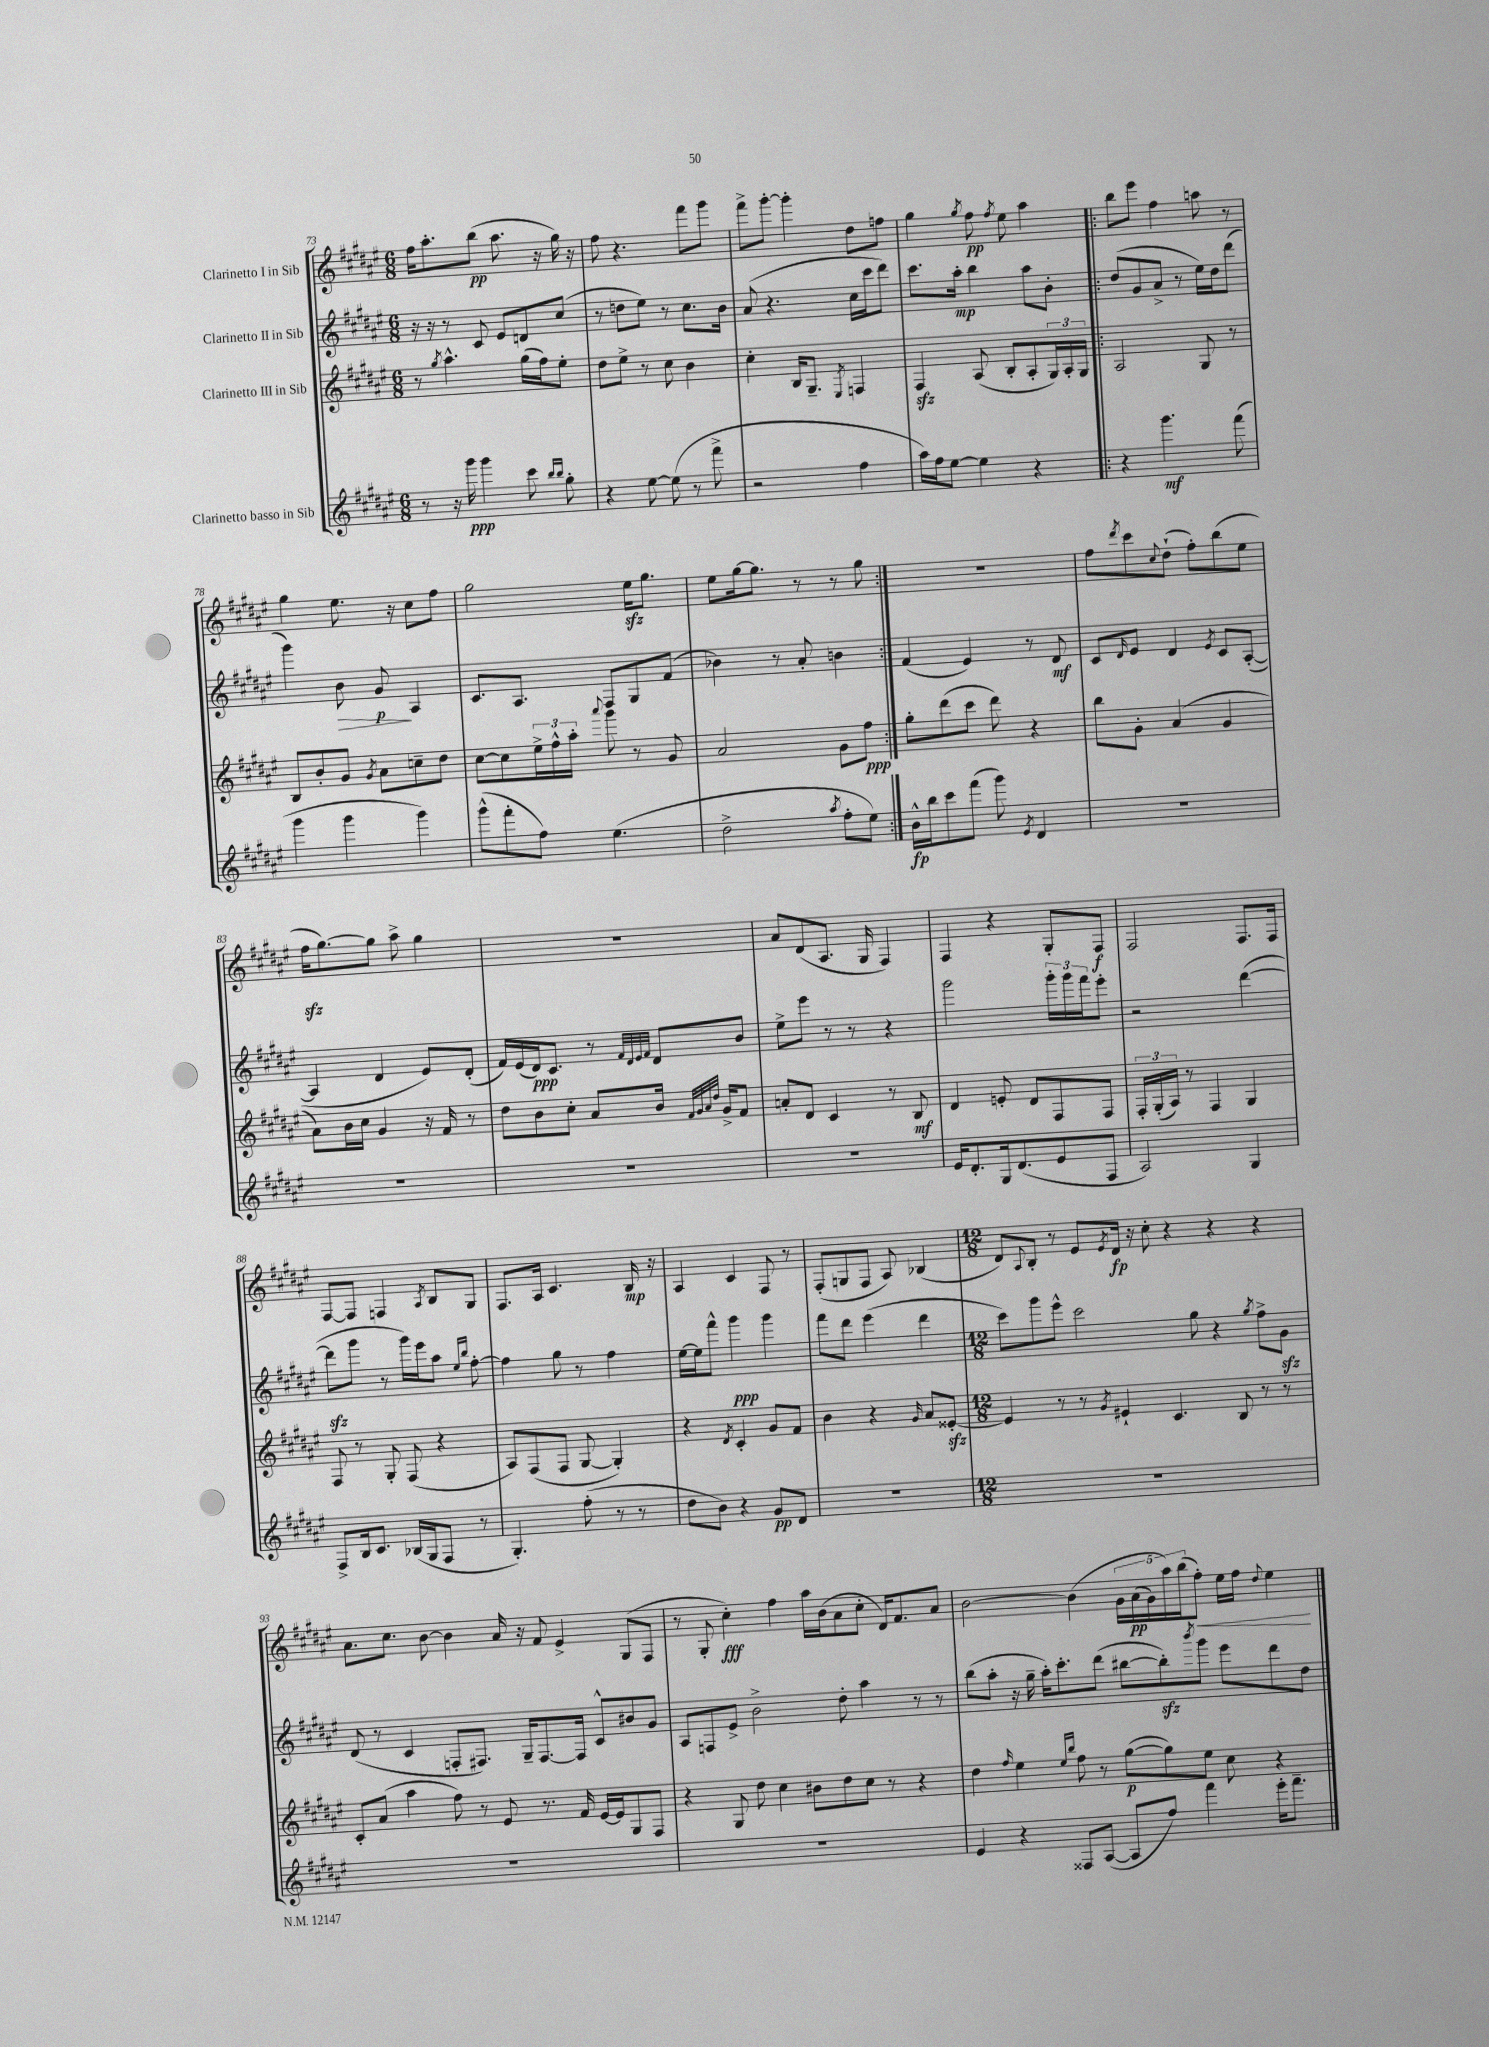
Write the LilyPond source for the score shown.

<<
\new StaffGroup <<
\new Staff = "s0" \with { instrumentName = "Clarinetto I in Sib" } {
    \clef treble \key fis \major \numericTimeSignature \time 6/8
    fis''16 ais''8.-. b''8\pp( ais''8. r16 gis''16) r16 |
    fis''8 r4. fis'''8 gis'''8 |
    fis'''8-> gis'''8~-. gis'''4-. dis''8 f''8 |
    gis''4 \acciaccatura { gis''8 } fis''8\pp \acciaccatura { fis''8 } eis''8 ais''4 |
    \repeat volta 2 { b''8 eis'''8 fis''4 a''8 r8 |
    gis''4 eis''8. r16 cis''8 fis''8 |
    gis''2 eis''16\sfz gis''8. |
    eis''8 gis''16~ gis''8. r8 r8 gis''8 | }
    R2. |
    fis''8 \acciaccatura { dis'''8 } cis'''8 \appoggiatura { cis''8 } dis''8-!( fis''8-.) b''8( eis''8 |
    fis''16\sfz gis''8.~) gis''8 ais''8-> gis''4 |
    R2. |
    ais'8 dis'8( ais8. gis16 fis4) |
    fis4 r4 gis8-. fis8\f |
    fis2 fis8. fis16 |
    fis8~ fis8 f4 \acciaccatura { ais8 } b8 gis8 |
    fis8. ais16 cis'4. b16\mp r16 |
    ais4 cis'4 fis8 r8 |
    fis8-.( g8 fis8 ais8) bes4( |
    \numericTimeSignature \time 12/8 dis'8) \appoggiatura { ais8 } b8-. r8 eis'8 \acciaccatura { eis'8 } dis'16\fp r16 cis''8-. r4 r4 r4 |
    ais'8. cis''8. b'8~ b'4 ais'16 r16 fis'8 eis'4-> gis8( fis8 |
    r8 gis8-. cis''4-.\fff) fis''4 ais''16 b'16( ais'8 cis''8-. dis'16) fis'8. ais'8 |
    b'2~ b'4\( \tuplet 5/4 { gis'16 ais'16\pp( gis'16) ais''16\) b''16( } fis''8-.\<) eis''16 fis''16 \appoggiatura { dis''8 } eis''4\! \bar "|." |
}
\new Staff = "s1" \with { instrumentName = "Clarinetto II in Sib" } {
    \clef treble \key fis \major \numericTimeSignature \time 6/8
    r16 r16 r8 cis'8 eis'8 d'8 cis''8( |
    r8 d''8 eis''8) r8 cis''8. b'16 |
    ais'8( r4. cis''16 cis'''16 dis'''8) |
    cis'''8. ais''16-.\mp b''4 ais''8 b'8-. |
    \repeat volta 2 { dis''8( gis'8 ais'8-> r8 eis''16) dis''16 dis'''8( |
    gis'''4) b'8\> gis'8\p\! ais4 |
    cis'8. ais8. fis8 gis8 fis'8( |
    bes'4) r8 ais'8-. b'4 | }
    fis'4( eis'4) r8 dis'8\mf |
    cis'8 \grace { dis'16 } eis'8 dis'4 \acciaccatura { eis'8 } cis'8 ais8~-.( |
    ais4 dis'4 eis'8) dis'8-.( |
    fis'16) eis'16( dis'16\ppp) cis'8. r8 \grace { fis'32 dis'32 eis'32 fis'32 } dis'8 b'8 |
    eis''8-> eis'''8 r8 r8 r4 |
    gis'''2 \tuplet 3/2 { gis'''16-. gis'''16 fis'''16 } eis'''8-. |
    r2 dis'''4~( |
    dis'''8\sfz gis'''8 r8 gis'''16) eis'''16 ais''8 \grace { eis''16 b''16 } fis''8~-. |
    fis''4 gis''8 r8 fis''4 |
    eis''16~ eis''16 fis'''8-^ gis'''4\ppp gis'''4 |
    fis'''8 dis'''8 eis'''4( dis'''4 |
    \numericTimeSignature \time 12/8 cis'''8) gis'''8 eis'''8-^ cis'''2 gis''8 r4 \acciaccatura { gis''8 } fis''8-> gis'8\sfz |
    dis'8( r8 cis'4 f8-. fis8.) gis16-- fis8.~ fis16 cis'8-^ bis'8 gis'8 |
    ais8 f8 eis'8-> b'2-> dis''8-. ais''4 r8 r8 |
    b''8( ais''8-. r16 gis''16-- ais''16-.) cis'''8.-. dis'''8( bis''8~ bis''8-.\sfz) \acciaccatura { b'''8 } gis'''8 eis'''8 dis'''8 dis''8 \bar "|." |
}
\new Staff = "s2" \with { instrumentName = "Clarinetto III in Sib" } {
    \clef treble \key fis \major \numericTimeSignature \time 6/8
    r8 \acciaccatura { gis''8 } ais''4.-^ gis''16( fis''16) eis''8-. |
    dis''8 eis''8-> r8 cis''8 b'4 |
    cis''4-. b16 gis8.-- \acciaccatura { eis8 } f4 |
    fis4\sfz ais8( b8-. ais8-. \tuplet 3/2 { gis16) ais16-. gis16 } |
    \repeat volta 2 { ais2 gis8 r8 |
    b8 b'8-. gis'8 \acciaccatura { gis'8 } ais'8 c''8-- dis''8 |
    cis''8~ cis''8 \tuplet 3/2 { eis''16-> fis''16-^ ais''16-. } \appoggiatura { ais'''8 } gis'''8 r8 gis'8 |
    ais'2 gis'8 fis''8\ppp | }
    gis''8-. dis'''8( cis'''8 dis'''8) r4 |
    b''8 gis'8-. ais'4( gis'4 |
    ais'8) b'16 cis''16 gis'4 r16 fis'16 r8 |
    dis''8 b'8 cis''8-. ais'8 b'16 \grace { fis'32 gis'32 ais'32 dis''32 } gis'16-> fis'8 |
    a'8-. dis'8 cis'4 r8 b8\mf |
    dis'4 e'8-. dis'8 fis8 fis8 |
    \tuplet 3/2 { fis16-. gis16-.( ais16) } r8 fis4 gis4 |
    fis8 r8 gis8-. fis8( r4 |
    ais8) fis8( fis8 gis8~ gis4-.) |
    r4 \acciaccatura { dis'8 } cis'4-. gis'8 fis'8 |
    b'4 r4 \grace { gis'16 } ais'8 eisis'8~-.\sfz |
    \numericTimeSignature \time 12/8 eisis'4 r8 r8 \acciaccatura { gis'8 } eis'4-! cis'4. b8 r8 r8 |
    cis'8-. ais'8( ais''4 fis''8) r8 eis'8 r8. fis'16 eis'16~ eis'16 gis8 fis8 |
    r4 gis8 dis''8 cis''4 bis'8 dis''8 cis''8 r8 r4 |
    dis''4 \grace { fis''16 } eis''4 \grace { eis''16 b''16 } fis''8 r8 gis''8~\p( gis''8) eis''8 cis''8 r4 \bar "|." |
}
\new Staff = "s3" \with { instrumentName = "Clarinetto basso in Sib" } {
    \clef treble \key fis \major \numericTimeSignature \time 6/8
    r8 r16 gis'''16\ppp gis'''4 cis'''8 \grace { b''16 b''16 } gis''8-. |
    r4 eis''8~ eis''8( r8 fis'''8-> |
    r2 fis''4 |
    ais''16) fis''16 eis''8~ eis''4 r4 |
    \repeat volta 2 { r4 gis'''4.\mf fis'''8( |
    gis'''4 gis'''4 gis'''4) |
    gis'''8-^( fis'''8-. fis''8) eis''4.( |
    dis''2-> \acciaccatura { ais''8 } fis''8-. eis''8) | }
    b'16-^\fp b''16 cis'''8 fis'''8( gis'''8) \acciaccatura { eis'8 } dis'4 |
    R2. |
    R2. |
    R2. |
    R2. |
    eis'16 dis'8.-. gis16 dis'8.( eis'8 fis8 |
    ais2) gis4 |
    fis8-> b16 cis'8. bes16( gis16 fis8 r8 |
    gis4.-.) fis''8-.( r8 r8 |
    dis''8 b'8) r4 gis'8\pp dis'8 |
    R2. |
    \numericTimeSignature \time 12/8 R1. |
    R1. |
    R1. |
    eis'4 r4 fisis8 ais8~( ais8 fis''8) fis'''4 eis'''16-. fis'''8.-- \bar "|." |
}
>>
>>
\layout { \context { \Score currentBarNumber = #73 } }
